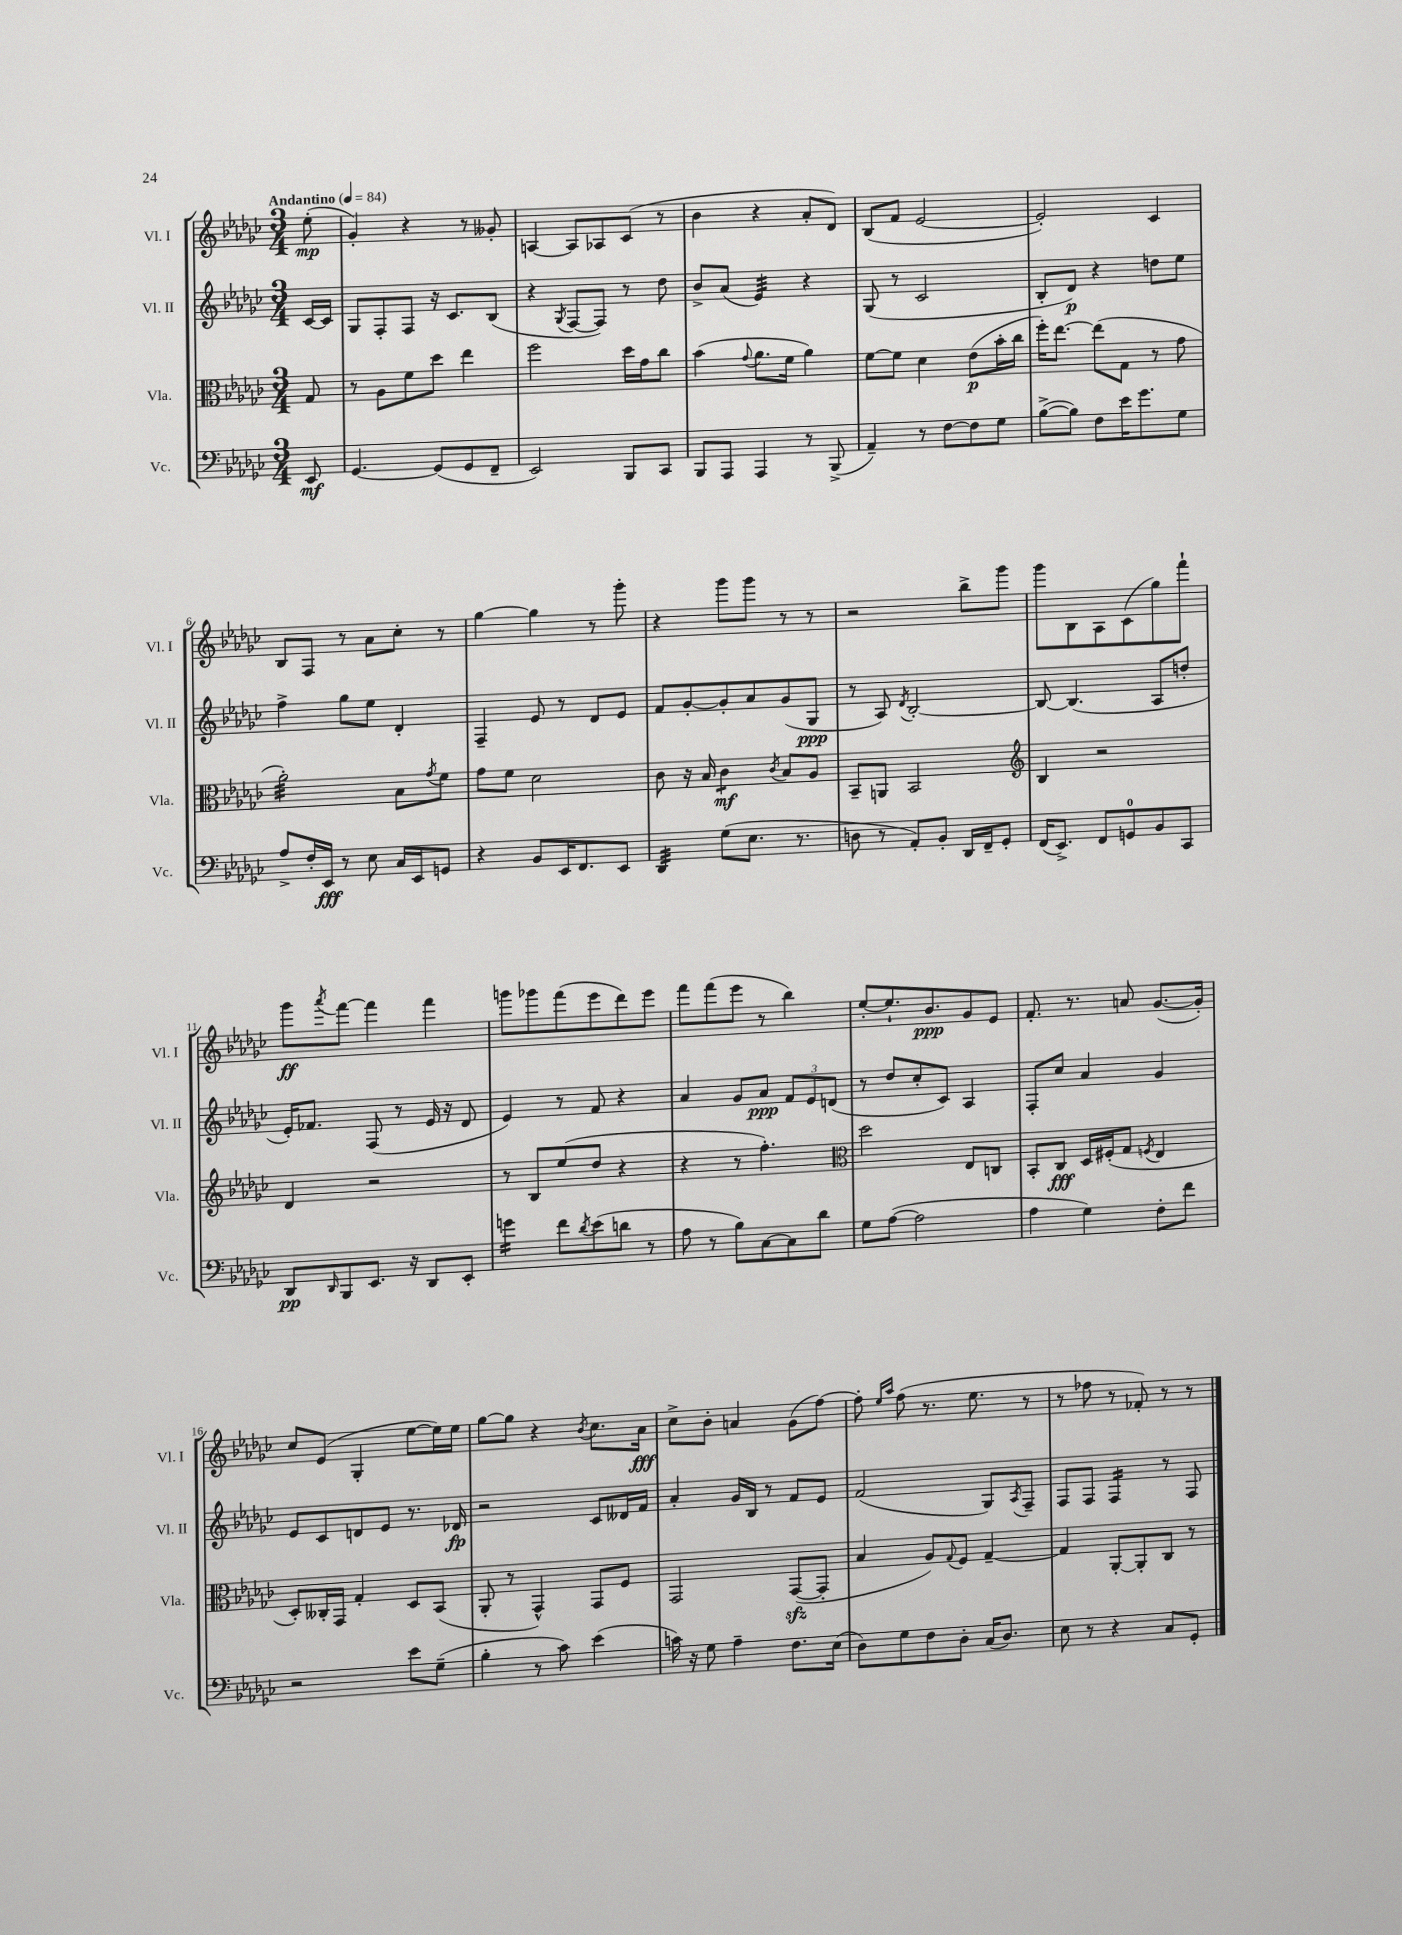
<<
\new StaffGroup <<
\new Staff = "s0" \with { instrumentName = "Vl. I" shortInstrumentName = "Vl. I" } {
    \clef treble \key ges \major \numericTimeSignature \time 3/4 \partial 8 \tempo "Andantino" 4 = 84
    ees''8-.\mp( |
    ges'4-.) r4 r8 geses'8-. |
    a4~ a8 aes8 ces'8( r8 |
    bes'4 r4 aes'8-. des'8) |
    bes8( f'8 ees'2~ |
    ees'2-.) ces'4 |
    bes8 f8 r8 aes'8 ces''8-. r8 |
    ges''4~ ges''4 r8 ges'''8-. |
    r4 ges'''8 ges'''8 r8 r8 |
    r2 bes''8-> ges'''8 |
    ges'''8 bes8 aes8 ces'8( ges''8) f'''8-! |
    ges'''8\ff \acciaccatura { aes'''8 } f'''8~ f'''4 f'''4 |
    g'''8 ges'''8 f'''8( ees'''8 des'''8) ees'''8 |
    f'''8 f'''8( ees'''8 r8 bes''4) |
    ees''8~-. ees''8.-! bes'8.\ppp ges'8 ees'8 |
    f'8.-. r8. a'8 ges'8.~( ges'16-.) |
    ces''8 ees'8( ges4-. ees''8~ ees''16) ees''16 |
    ges''8~ ges''8 r4 \acciaccatura { bes'8 } ces''8. aes'16\fff |
    ces''8-> bes'8-. a'4 ges'8( f''8~) |
    f''8-. \grace { ees''16 aes''16 } f''8( r8. ees''8. r8 |
    r8 fes''8 r8 fes'8-.) r8 r8 \bar "|." |
}
\new Staff = "s1" \with { instrumentName = "Vl. II" shortInstrumentName = "Vl. II" } {
    \clef treble \key ges \major \numericTimeSignature \time 3/4 \partial 8
    ces'16~ ces'16 |
    ges8 f8-. f8 r16 ces'8. bes8( |
    r4 \acciaccatura { ges8 } f8~ f8) r8 des''8 |
    bes'8-> aes'8( ees'4:32) r4 |
    ges8( r8 ces'2 |
    bes8-. des'8\p) r4 d''8 ees''8 |
    f''4-> ges''8 ees''8 des'4-. |
    f4-- ees'8 r8 des'8 ees'8 |
    f'8 ges'8~-. ges'8-. aes'8 ges'8( ges8\ppp |
    r8 aes8) \acciaccatura { des'8 } bes2~-. |
    bes8~ bes4.( aes8 d''8-. |
    ees'16-.) fes'8. f8( r8 ees'16 r16 des'8 |
    ees'4) r8 f'8 r4 |
    aes'4 ges'8 aes'8\ppp \tuplet 3/2 { f'8 ees'8 d'8( } |
    r8 des''8 ces''8-. ces'8) aes4 |
    f8-. ces''8 aes'4 ges'4 |
    ees'8 ces'8 d'8 ees'8 r8. des'16\fp |
    r2 ces'8 deses'16 f'16 |
    aes'4-. ges'16 bes16 r8 f'8 ees'8 |
    f'2( ges8) \acciaccatura { aes8 } f8-- |
    f8 f8 f4:16 r8 f8 \bar "|." |
}
\new Staff = "s2" \with { instrumentName = "Vla." shortInstrumentName = "Vla." } {
    \clef alto \key ges \major \numericTimeSignature \time 3/4 \partial 8
    ges8 |
    r8 aes8 f'8 des''8 ees''4 |
    f''2 des''16 ges'16 ces''8 |
    bes'4( \appoggiatura { ges'8 } aes'8. f'16 aes'4) |
    f'8~ f'8 des'4 ees'8\p( bes'16-. ces''16 |
    f''16-.) ees''8.~ ees''8( ges8 r8 ges'8 |
    aes'2:32-.) bes8 \acciaccatura { ges'8 } f'8 |
    ges'8 f'8 des'2 |
    ces'8 r16 bes16 ces'4:8\mf \acciaccatura { ces'8 } bes8 aes8 |
    bes,8-- a,8 bes,2 |
    \clef treble bes4 r2 |
    des'4 r2 |
    r8 bes8 ees''8( des''8 r4 |
    r4 r8 f''4.-.) |
    \clef alto des''2 ees8 c8 |
    bes,8-. ces8\fff des16 fis16-.( ges8 \acciaccatura { f8 } ees4 |
    des8-.) ceses16-. ges,16 ges4-. des8 bes,8( |
    aes,8-. r8 ges,4-^) ges,8 f8 |
    ges,2 ges,8~\sfz( ges,8-. |
    bes4 aes8) \appoggiatura { ges8 } f8 ges4~-- |
    ges4 aes,8~-. aes,8-. ces8 r8 \bar "|." |
}
\new Staff = "s3" \with { instrumentName = "Vc." shortInstrumentName = "Vc." } {
    \clef bass \key ges \major \numericTimeSignature \time 3/4 \partial 8
    ees,8\mf |
    ges,4.~ ges,8( ges,8 f,8-- |
    ees,2) bes,,8 ces,8 |
    bes,,8 aes,,8 aes,,4 r8 bes,,8->( |
    aes,4--) r8 f8~ f8 ges8 |
    bes8~->( bes8) f8 ees'16 ges'8. ges8 |
    aes8-> f16-. ees,16\fff r8 ees8 ces16 ees,16 g,8 |
    r4 bes,8 ees,16 f,8. ees,8 |
    des,4:32 ges8( ees8. r8. |
    d8 r8 aes,8-.) bes,8-. des,16 f,16-- ges,8-. |
    f,16( ees,8.->) f,8 g,8-0 bes,8 ces,8 |
    des,8\pp \grace { des,16 } bes,,8 ees,8. r16 des,8 ees,8-. |
    g'4:16 f'8 \acciaccatura { des'8 } ees'8( d'8 r8 |
    aes8 r8 bes8) ces8~ ces8 des'8 |
    ges8 aes8~( aes2 |
    aes4 ges4) f8-. f'8 |
    r2 ees'8 ges8--( |
    bes4-. r8 ces'8) ees'4( |
    c'16) r16 ges8 aes4-- f8. ees16( |
    des8) ges8 f8 des8-. ces16( des8.) |
    ees8 r8 r4 ces8 ges,8-. \bar "|." |
}
>>
>>
